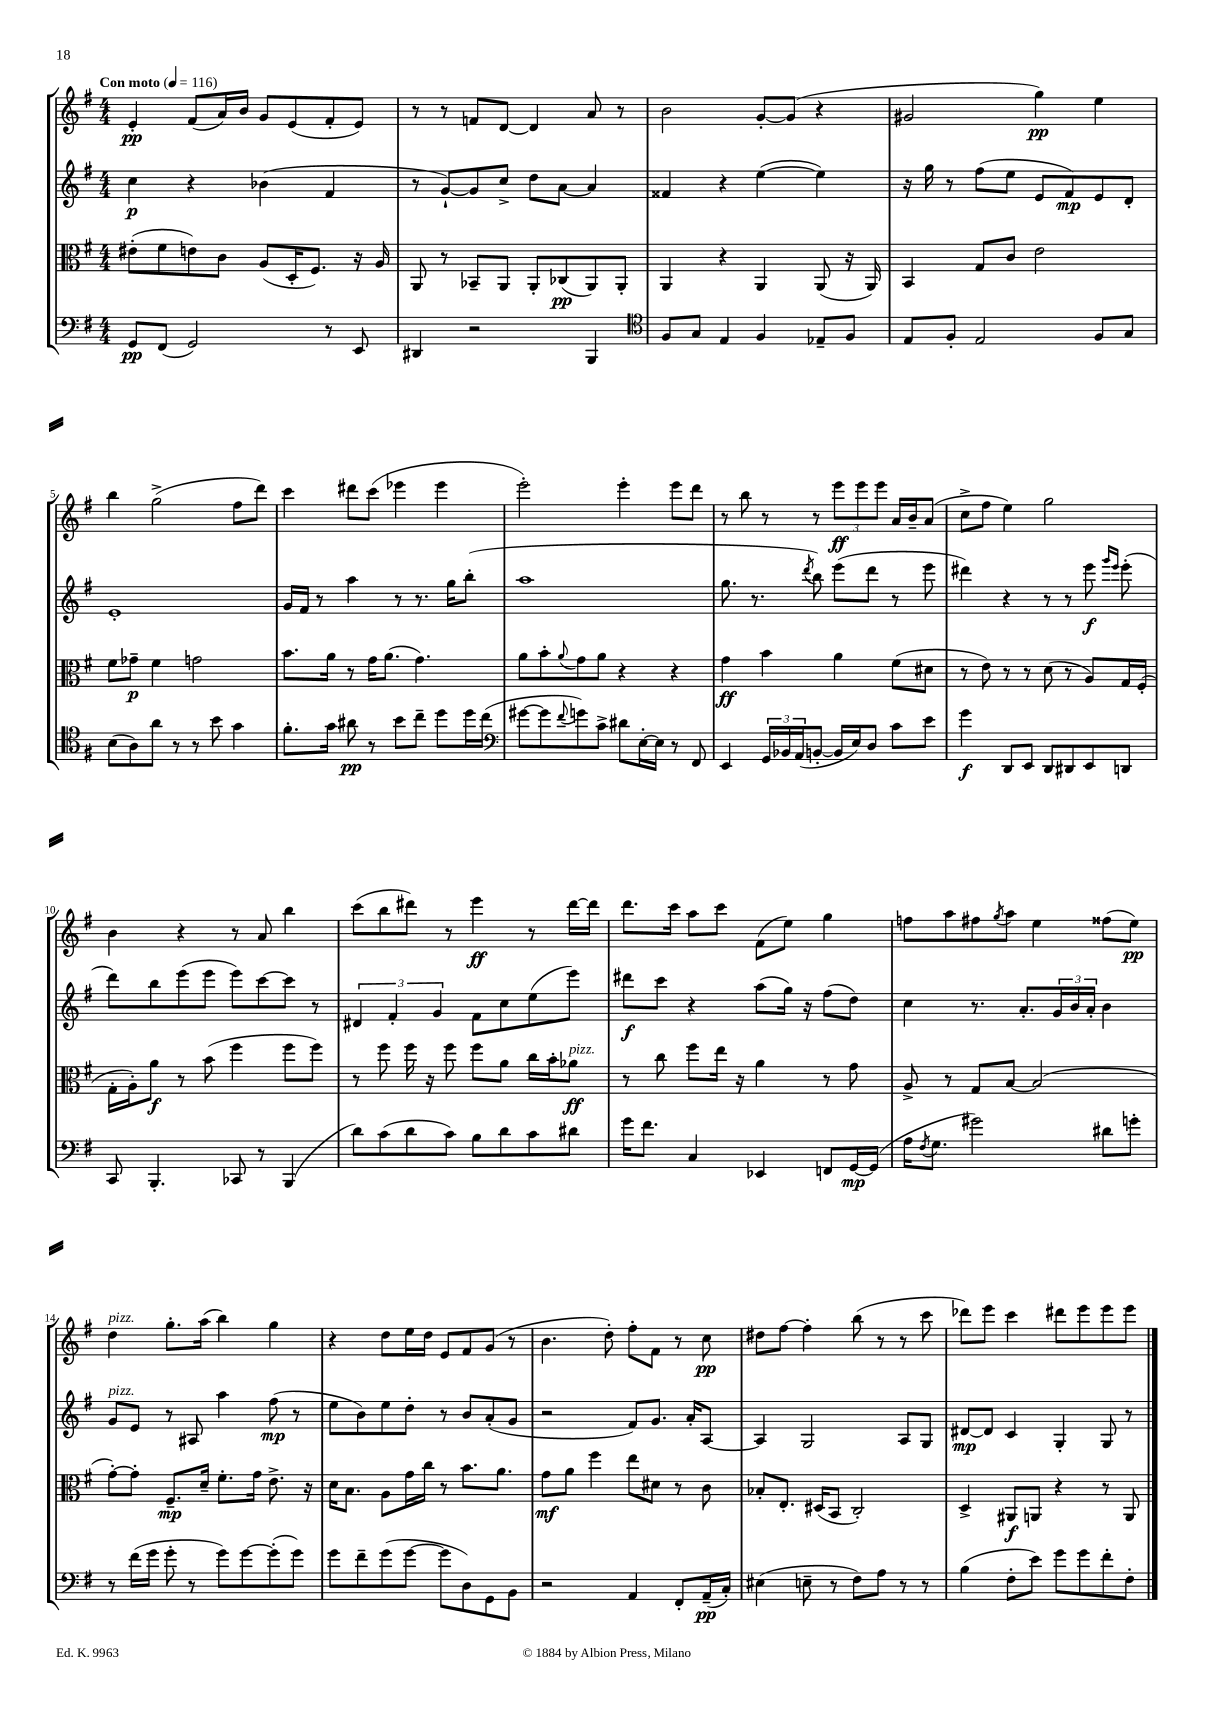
<<
\new StaffGroup <<
\new Staff = "s0" {
    \clef treble \key g \major \numericTimeSignature \time 4/4 \tempo "Con moto" 4 = 116
    e'4-.\pp fis'8( a'16) b'16 g'8 e'8( fis'8-. e'8) |
    r8 r8 f'8 d'8~ d'4 a'8 r8 |
    b'2 g'8~-. g'8( r4 |
    gis'2 g''4\pp) e''4 |
    b''4 g''2->( fis''8 d'''8) |
    c'''4 dis'''8 c'''8( ees'''4 ees'''4 |
    e'''2-.) e'''4-. e'''8 d'''8 |
    r8 b''8 r8 r8 \tuplet 3/2 { e'''8\ff e'''8 e'''8 } a'16 b'16-- a'8( |
    c''8-> fis''8 e''4) g''2 |
    b'4 r4 r8 a'8 b''4 |
    c'''8( b''8 dis'''8) r8 e'''4\ff r8 dis'''16~ dis'''16 |
    d'''8. c'''16 a''8 c'''8 fis'8( e''8) g''4 |
    f''8 a''8 fis''8 \acciaccatura { g''8 } a''8 e''4 fisis''8( e''8\pp) |
    d''4^\markup { \italic "pizz." } g''8.-. a''16( b''4) g''4 |
    r4 d''8 e''16 d''16 e'8 fis'8 g'8( r8 |
    b'4. d''8-.) fis''8-. fis'8 r8 c''8\pp |
    dis''8 fis''8~ fis''4-. b''8( r8 r8 c'''8 |
    des'''8) e'''8 c'''4 dis'''8 e'''8 e'''8 e'''8 \bar "|." |
}
\new Staff = "s1" {
    \clef treble \key g \major \numericTimeSignature \time 4/4
    c''4\p r4 bes'4( fis'4 |
    r8 g'8~-!) g'8 c''8-> d''8 a'8~ a'4 |
    fisis'4 r4 e''4~( e''4) |
    r16 g''16 r8 fis''8( e''8 e'8 fis'8\mp) e'8 d'8-. |
    e'1-. |
    g'16 fis'16 r8 a''4 r8 r8. g''16 b''8-.( |
    a''1 |
    g''8. r8. \acciaccatura { d'''8 } b''8) e'''8( d'''8 r8 e'''8 |
    dis'''4) r4 r8 r8 e'''8\f \grace { g'''16 e'''16 } e'''8-.( |
    d'''8) b''8 e'''8( e'''8 e'''8) c'''8~ c'''8 r8 |
    \tuplet 3/2 { dis'4 fis'4-. g'4 } fis'8 c''8 e''8( e'''8) |
    dis'''8\f c'''8 r4 a''8( g''16) r16 fis''8( d''8) |
    c''4 r8. a'8.-. \tuplet 3/2 { g'16 b'16 a'16-. } b'4 |
    g'8^\markup { \italic "pizz." } e'8 r8 ais8 a''4 fis''8\mp( r8 |
    e''8 b'8) e''8 d''8-. r8 b'8 a'8-.( g'8 |
    r2 fis'8) g'8. a'16-. a8~ |
    a4 g2 a8 g8 |
    dis'8~\mp dis'8 c'4 g4-. g8 r8 \bar "|." |
}
\new Staff = "s2" {
    \clef alto \key g \major \numericTimeSignature \time 4/4
    eis'8-.( fis'8 e'8) c'8 a8( d16-. fis8.) r16 a16 |
    a,8 r8 bes,8-- a,8 a,8-. ces8\pp( a,8) a,8-. |
    a,4 r4 a,4 a,8( r16 a,16) |
    b,4 g8 c'8 e'2 |
    fis'8 ges'8--\p fis'4 g'2 |
    b'8. a'16 r8 g'16 a'8.( g'4.) |
    a'8 b'8-. \appoggiatura { a'8 } g'8 a'8 r4 r4 |
    g'4\ff b'4 a'4 fis'8( dis'8 |
    r8 e'8) r8 r8 d'8( r8 a8) g16 fis16-.( |
    g16-. a16-.) a'8\f r8 b'8( fis''4 fis''8 fis''8) |
    r8 fis''8 fis''16 r16 fis''8 fis''8 a'8 c''16 b'16-. aes'8\ff^\markup { \italic "pizz." } |
    r8 c''8 fis''8 e''16 r16 a'4 r8 g'8 |
    a8-> r8 g8 b8~ b2( |
    g'8~-.) g'8-. fis8.--\mp d'16-- fis'8.-. g'16 e'8.-> r16 |
    d'16 b8. a8 g'16 c''16 r8 b'8. a'8. |
    g'8\mf a'8 fis''4 e''8 dis'8 r8 c'8 |
    bes8-. e8.-. dis16( b,8 c2-.) |
    d4-> ais,8\f a,8 r4 r8 a,8 \bar "|." |
}
\new Staff = "s3" {
    \clef bass \key g \major \numericTimeSignature \time 4/4
    g,8\pp fis,8( g,2) r8 e,8 |
    dis,4 r2 b,,4 |
    \clef tenor fis8 g8 e4 fis4 ees8-- fis8 |
    e8 fis8-. e2 fis8 g8 |
    b8( a8) a'8 r8 r8 b'8 g'4 |
    fis'8.-. g'16 ais'8\pp r8 b'8 c''8-- d''8 d''16 c''16( |
    \clef bass gis'8~ gis'8 \appoggiatura { fis'8 } g'8) c'8-> dis'8 e16~-. e16 r8 fis,8 |
    e,4 \tuplet 3/2 { g,16 bes,16 a,16( } b,8~-. b,16 e16) d8 c'8 e'8 |
    g'4\f d,8 e,8 d,8 dis,8 e,8 d,8 |
    c,8 b,,4.-. ces,8 r8 b,,4( |
    d'8) c'8( d'8 c'8) b8 d'8 c'8 dis'8 |
    g'16 fis'8. c4 ees,4 f,8 g,16~\mp g,16( |
    a16 \acciaccatura { fis8 } g8. gis'2) dis'8 g'8-. |
    r8 fis'16( g'16 g'8-. r8 g'8) g'8~ g'8-.( g'8) |
    g'8 fis'8-- g'8( g'8~ g'8 d8) g,8 b,8 |
    r2 a,4 fis,8-. a,16--\pp( c16-.) |
    eis4( e8-- r8 fis8) a8 r8 r8 |
    b4( fis8-. e'8) g'8 g'8 fis'8-. fis8-. \bar "|." |
}
>>
>>
